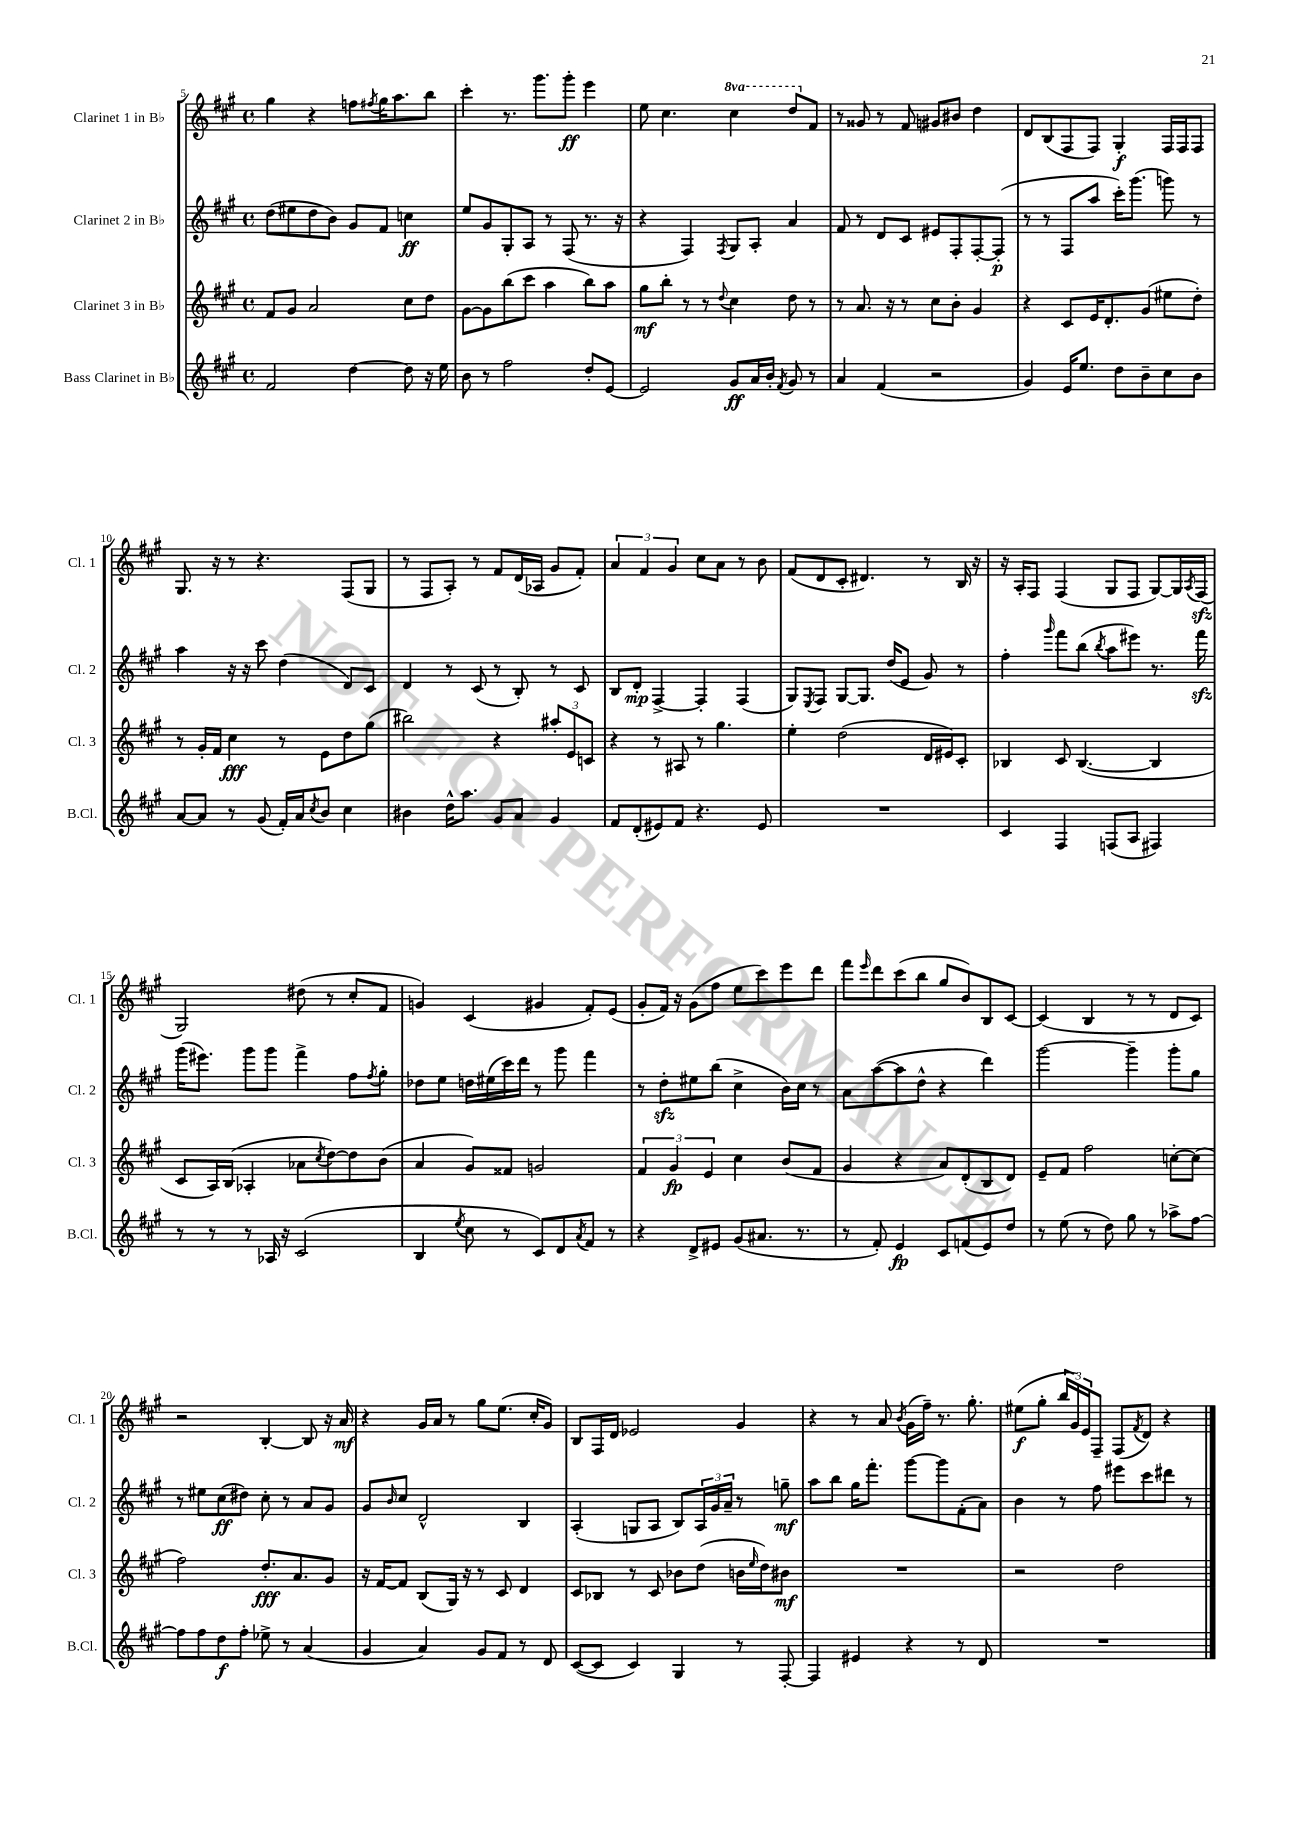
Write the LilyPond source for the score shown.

<<
\new StaffGroup <<
\new Staff = "s0" \with { instrumentName = "Clarinet 1 in Bb" shortInstrumentName = "Cl. 1" } {
    \clef treble \key a \major \defaultTimeSignature \time 4/4 \set Staff.ottavationMarkups = #ottavation-simple-ordinals
    gis''4 r4 f''8 \acciaccatura { fis''8 } gis''16 a''8. b''8 |
    cis'''4-. r8. gis'''8. gis'''8-.\ff e'''4 |
    e''8 cis''4. \ottava #1 cis'''4 d'''8 \ottava #0 fis'8 |
    r8 gisis'8 r8 fis'8 gis'8 bis'8 d''4 |
    d'8 b8( fis8 fis8) gis4-.\f fis16 fis16 fis8 |
    gis8. r16 r8 r4. fis8( gis8 |
    r8 fis8 a8-.) r8 fis'8 d'16( aes16 gis'8 fis'8-.) |
    \tuplet 3/2 { a'4 fis'4 gis'4 } cis''8 a'8 r8 b'8 |
    fis'8( d'8 cis'8-. dis'4.) r8 b16 r16 |
    r16 a16-. fis8 fis4( gis8 fis8 gis8~) gis16 \acciaccatura { a8 } fis16\sfz( |
    gis2) dis''8( r8 cis''8-. fis'8 |
    g'4) cis'4( gis'4 fis'8-.) e'8( |
    gis'8-. fis'16) r16 gis'8( fis''8 e''8 cis'''8) e'''8 d'''8 |
    fis'''8 \grace { e'''16 } d'''8 cis'''8( b''8 gis''8 b'8) b8 cis'8~ |
    cis'4( b4 r8 r8 d'8 cis'8) |
    r2 b4~-. b8 r16 a'16\mf |
    r4 gis'16 a'16 r8 gis''8 e''8.( cis''16-. gis'8) |
    b8 fis16 d'16 ees'2 gis'4 |
    r4 r8 a'8 \acciaccatura { b'8 } gis'16( fis''16--) r8. gis''8.-. |
    eis''8\f( gis''8-. \tuplet 3/2 { b''16 gis'16) e'16 } fis8-- fis8( \acciaccatura { fis'8 } d'8) r4 \bar "|." |
}
\new Staff = "s1" \with { instrumentName = "Clarinet 2 in Bb" shortInstrumentName = "Cl. 2" } {
    \clef treble \key a \major \defaultTimeSignature \time 4/4
    d''8( eis''8 d''8 b'8) gis'8 fis'8 c''4\ff |
    e''8 gis'8 gis8-. a8 r8 fis8( r8. r16 |
    r4 fis4) \acciaccatura { fis8 } gis8 a8-. a'4 |
    fis'8 r8 d'8 cis'8 eis'8 fis8-. fis8~-. fis8-.\p( |
    r8 r8 fis8 a''8 cis'''16-.) gis'''8.( g'''8) r8 |
    a''4 r16 r16 cis'''8 d''4( d'8) cis'8 |
    d'4 r8 cis'8( r8 b8-.) r8 cis'8 |
    b8 d'8-.\mp fis4~-> fis4-. fis4( |
    gis8) \acciaccatura { e8 } fis8 gis8~ gis8. d''16( e'8 gis'8) r8 |
    fis''4-. \grace { gis'''16 } fis'''8 b''8( \acciaccatura { b''8 } a''8 eis'''8) r8. fis'''16\sfz |
    gis'''16( eis'''8.) gis'''8 gis'''8 fis'''4-> fis''8 \acciaccatura { fis''8 } gis''8-. |
    des''8 e''8 d''16 eis''16( cis'''16) d'''16 r8 gis'''8 fis'''4 |
    r8 d''8-.\sfz eis''8 b''8( cis''4-> b'16) cis''16 r8 |
    a'8 a''8~( a''8 d''8-^ r4 d'''4) |
    gis'''2~ gis'''4-- gis'''8-. gis''8 |
    r8 eis''8 cis''8\ff( dis''8) cis''8-. r8 a'8 gis'8 |
    gis'8 \grace { b'16 } cis''8 d'2-^ b4 |
    a4-.( g8 a8 b8) \tuplet 3/2 { a16 gis'16 a'16-- } r8 g''8--\mf |
    a''8 b''8 gis''16 fis'''8.-. gis'''8~ gis'''8 fis'8-.( a'8) |
    b'4 r8 fis''8 eis'''8 cis'''8 dis'''8 r8 \bar "|." |
}
\new Staff = "s2" \with { instrumentName = "Clarinet 3 in Bb" shortInstrumentName = "Cl. 3" } {
    \clef treble \key a \major \defaultTimeSignature \time 4/4
    fis'8 gis'8 a'2 cis''8 d''8 |
    gis'8~ gis'8 b''8( cis'''8 a''4 b''8) a''8 |
    gis''8\mf b''8-. r8 r8 \appoggiatura { d''8 } cis''4 d''8 r8 |
    r8 a'8. r16 r8 cis''8 b'8-. gis'4 |
    r4 cis'8 e'16 d'8.-. gis'8( eis''8 d''8-.) |
    r8 gis'16-. fis'16 cis''4\fff r8 e'8 d''8 gis''8( |
    bis''2) r4 \tuplet 3/2 { ais''8-. e'8 c'8 } |
    r4 r8 ais8 r8 gis''4. |
    e''4-. d''2( d'16 eis'16) cis'8-. |
    bes4 cis'8 bes4.~( bes4 |
    cis'8 a16) b16( aes4-. aes'8 \acciaccatura { cis''8 } d''8~) d''8 b'8( |
    a'4 gis'8) fisis'8 g'2 |
    \tuplet 3/2 { fis'4 gis'4\fp e'4 } cis''4 b'8( fis'8 |
    gis'4 r4 a'8) d'8-.( b8 d'8) |
    e'8-- fis'8 fis''2 c''8~-. c''8( |
    fis''2) d''8.-.\fff a'8. gis'8 |
    r16 fis'16~ fis'8 b8( gis16) r16 r8 cis'8 d'4 |
    cis'8 bes8 r8 cis'8 bes'8 d''8( b'16 \grace { e''16 } d''16) bis'8\mf |
    R1 |
    r2 d''2 \bar "|." |
}
\new Staff = "s3" \with { instrumentName = "Bass Clarinet in Bb" shortInstrumentName = "B.Cl." } {
    \clef treble \key a \major \defaultTimeSignature \time 4/4
    fis'2 d''4~ d''8 r16 e''16 |
    b'8 r8 fis''2 d''8-. e'8~ |
    e'2 gis'8\ff a'16 b'16-. \acciaccatura { fis'8 } gis'8 r8 |
    a'4 fis'4( r2 |
    gis'4) e'16 e''8. d''8 b'8-- cis''8 b'8 |
    a'8~ a'8 r8 gis'8( fis'16-.) a'16 \acciaccatura { cis''8 } b'8 cis''4 |
    bis'4 d''16-^ a''8. gis'8 a'8 gis'4 |
    fis'8 d'8-.( eis'8) fis'8 r4. eis'8 |
    R1 |
    cis'4 fis4 f8( a8 fis4) |
    r8 r8 r8 aes16 r16 cis'2( |
    b4 \acciaccatura { e''8 } cis''8 r8 cis'8) d'8 \acciaccatura { a'8 } fis'8 r8 |
    r4 d'8-> eis'8 gis'8( ais'8. r8. |
    r8 fis'8-.) e'4\fp cis'8 f'8( e'8) d''8 |
    r8 e''8( r8 d''8) gis''8 r8 aes''8-> fis''8~ |
    fis''8 fis''8 d''8\f fis''8-. ees''8-> r8 a'4( |
    gis'4 a'4) gis'8 fis'8 r8 d'8 |
    cis'8~( cis'8 cis'4) gis4 r8 fis8~-. |
    fis4 eis'4 r4 r8 d'8 |
    R1 \bar "|." |
}
>>
>>
\layout { \context { \Score currentBarNumber = #5 } }
